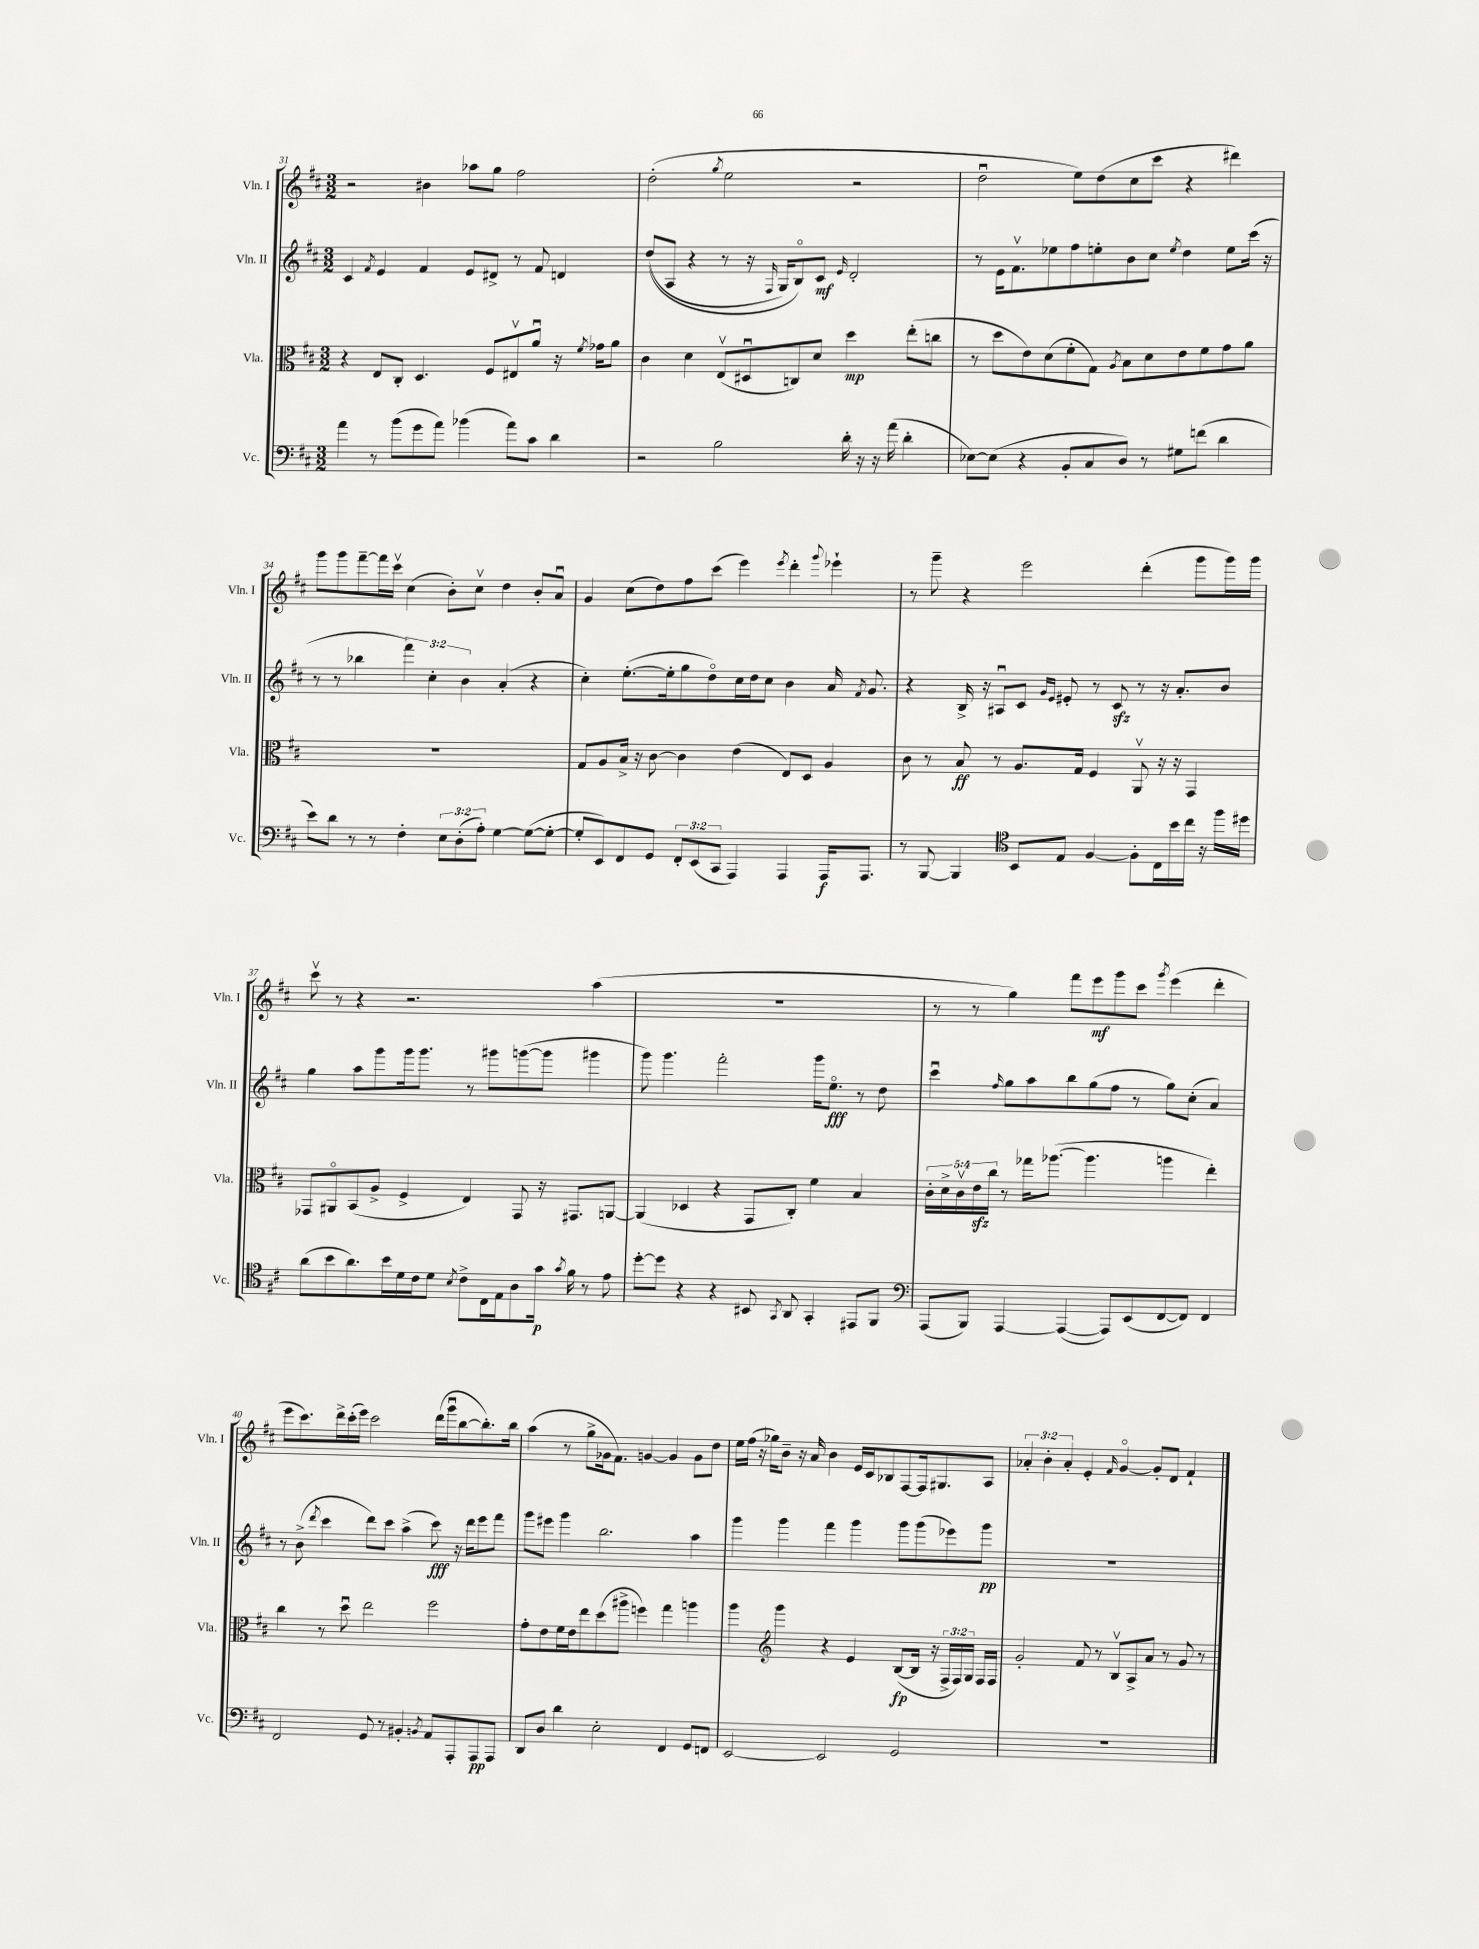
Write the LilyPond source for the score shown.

<<
\new StaffGroup <<
\new Staff = "s0" \with { instrumentName = "Vln. I" shortInstrumentName = "Vln. I" } {
    \clef treble \key d \major \numericTimeSignature \time 3/2 \override Staff.TupletNumber.text = #tuplet-number::calc-fraction-text
    \autoBeamOff r2 bis'4 aes''8[ g''8] fis''2 |
    d''2-.( \acciaccatura { g''8 } e''2 r2 |
    d''2\downbow e''8[) d''8( cis''8 cis'''8] r4 dis'''4) |
    g'''8[ g'''8 fis'''8~-- fis'''16 cis'''16]\upbow cis''4( b'8[-.) cis''8]\upbow d''4 b'8[-. a'8]\downbow |
    g'4 cis''8[( d''8) fis''8 cis'''8]( e'''4) \acciaccatura { e'''8 } d'''4-. \appoggiatura { g'''8 } ees'''4-! |
    r8 g'''8-- r4 e'''2 d'''4-.( g'''8[ g'''16) g'''16] |
    cis'''8\upbow r8 r4 r2. a''4( |
    R1. |
    r8 r8 g''4) fis'''8[ e'''8\mf g'''8 cis'''8] \acciaccatura { g'''8 } e'''4( d'''4-. |
    e'''8[ cis'''8.) d'''16-> cis'''16-.( e'''16]) cis'''2 d'''16[( g'''16\downbow b''8~ b''8.-.) b''16] |
    a''4( r8 g''8[-> ges'16 fis'8.]) g'4~ g'4 g'8[ d''8] |
    e''16[ fis''16]( r16 ges''16[) b'8]-- r16 a'16 b'4 e'16[ cis'16 bes8 fis8~ fis16 gis8. a8] |
    \tuplet 3/2 { aes'4-. b'4-. aes'4-. } e'4-. \grace { fis'16 } g'4~\flageolet g'8[-. d'8] fis'4-! \bar "|." |
}
\new Staff = "s1" \with { instrumentName = "Vln. II" shortInstrumentName = "Vln. II" } {
    \clef treble \key d \major \numericTimeSignature \time 3/2 \override Staff.TupletNumber.text = #tuplet-number::calc-fraction-text
    \autoBeamOff cis'4 \acciaccatura { fis'8 } e'4 fis'4 e'8[ dis'8]-> r8 fis'8 d'4 |
    d''8[(\( a8] r4 r8 r16 \grace { fis16 } g16[) b8\flageolet\) cis'8]\mf \grace { e'16 } d'2-. |
    r8 e'16[ fis'8.\upbow ees''8 fis''8 e''8-. b'8 cis''8] \acciaccatura { e''8 } d''4 e''8[ cis'''16]( r16 |
    r8 r8 bes''4 \tuplet 3/2 { fis'''4) cis''4-. b'4 } a'4-.( r4 |
    cis''4-.) e''8.[~-.( e''16-. g''8 d''8\flageolet) cis''16 d''16 cis''8] b'4 a'16 \acciaccatura { fis'8 } g'8. |
    r4 b16-> r16 ais8[\downbow cis'8] \grace { g'16[ e'16] } eis'8-. r8 cis'8\sfz r8 r16 a'8.[-. b'8] |
    g''4 a''8[ g'''8 g'''16 g'''8.] r8 gis'''8[ g'''8~( g'''8] gis'''4 |
    g'''8) g'''4. fis'''2-. g'''16[ e''8.]\flageolet\fff r8 d''8 |
    cis'''4\downbow \grace { fis''16 } g''8[ a''8 b''8 g''8( fis''8] r8 g''8[) cis''8]-.( a'4) |
    r8 b'8->( \acciaccatura { d'''8 } cis'''4 d'''8[) cis'''8] a''4->( cis'''8\fff) r16 d'''16[ e'''8 fis'''8] |
    g'''8[ eis'''8] g'''4 b''2. a''4 |
    g'''4 g'''4 fis'''4 g'''4 g'''8[ g'''8( ees'''8) g'''8]\pp |
    R1. \bar "|." |
}
\new Staff = "s2" \with { instrumentName = "Vla." shortInstrumentName = "Vla." } {
    \clef alto \key d \major \numericTimeSignature \time 3/2 \override Staff.TupletNumber.text = #tuplet-number::calc-fraction-text
    \autoBeamOff r4 e8[ cis8]-. d4. fis8[ eis8\upbow a'8]\downbow r16 \acciaccatura { fis'8 } ges'16[ a'8] |
    cis'4 d'4 e8[\upbow( dis8\downbow c8) d'8] d''4\mp e''8[-.( c''8] |
    r8 d''8[ e'8) d'8( fis'8-. g8]) \acciaccatura { a8 } b8[ d'8 e'8 fis'8 g'8 a'8] |
    R1. |
    g8[ a8 b16]-> r16 cis'8~ cis'4 e'4( e8[) d8] a4 |
    cis'8 r8 b8\ff r8 a8.[ g16] fis4 a,8\upbow r16 r16 g,4 |
    ges,8[ ais,8\flageolet b,8( a8]-> fis4-> e4) ges,8 r16 gis,8.[ a,8]~ |
    a,4( des4 r4 g,8[ cis8]-.) fis'4 b4 |
    \tuplet 5/4 { cis'16[-. d'16-> cis'16\upbow e'16\sfz cis''16] } r8 ges''16[ aes''8.]~( aes''4. a''4 e''4-.) |
    cis''4 r8 d''8\downbow e''2 fis''2 |
    g'8[-. e'8 fis'16 e'16 e''8 d''8( ais''8]-> f''4) g''4 a''4 |
    a''4 \clef treble g'''4 r4 e'4 b8[~\fp( b16] r16 \tuplet 3/2 { fis16[-> fis16) g16] } fis16[ fis16] |
    g'2-. fis'8 r8 b8[\upbow a8-> a'8] r8 g'8 r8 \bar "|." |
}
\new Staff = "s3" \with { instrumentName = "Vc." shortInstrumentName = "Vc." } {
    \clef bass \key d \major \numericTimeSignature \time 3/2 \override Staff.TupletNumber.text = #tuplet-number::calc-fraction-text
    \autoBeamOff a'4 r8 b'8[( g'8 a'8]) bes'4( a'8[) cis'8] d'4 |
    r2 b2 d'16-. r16 r16 a'16( d'4-. |
    ees8[~) ees8]( r4 b,8[-. cis8 d8]) r8 gis8[ f'8]( d'4 |
    e'8[) d'8] r8 r8 fis4-. \tuplet 3/2 { e8[ d8-.( a8]-.) } g4~ g8[~( g8]~-. |
    g8[-. e,8) fis,8 g,8] \tuplet 3/2 { fis,8[-. e,8( cis,8] } a,,4) a,,4 a,,16[\f a,,8.] |
    r8 b,,8~ b,,4 \clef tenor b,8[ e8] fis4~ fis8[-. cis16 b'16 cis''16] r16 fis''16[ dis''16] |
    a'8[( b'8 a'8.) b'16 d'16 cis'16 d'8] \acciaccatura { b8 } cis'8[-> cis16 e16 a8 g'16]\p \acciaccatura { g'8 } fis'16 r8 e'8 |
    d''8[~-. d''8] r4 r4 bis,8 \acciaccatura { g,8 } a,8 g,4-. eis,8[ fis,8] |
    \clef bass a,,8[( b,,8]) a,,4~ a,,4~( a,,8[) e,8( fis,8~ fis,8]) fis,4 |
    fis,2 g,8 r8 bis,4-. \acciaccatura { b,8 } a,8[ a,,8-. a,,8\pp a,,8] |
    d,8[ d8] d'4 e2-. fis,4 g,8[ f,8] |
    e,2~ e,2 g,2 |
    R1. \bar "|." |
}
>>
>>
\layout { \context { \Score currentBarNumber = #31 } }
